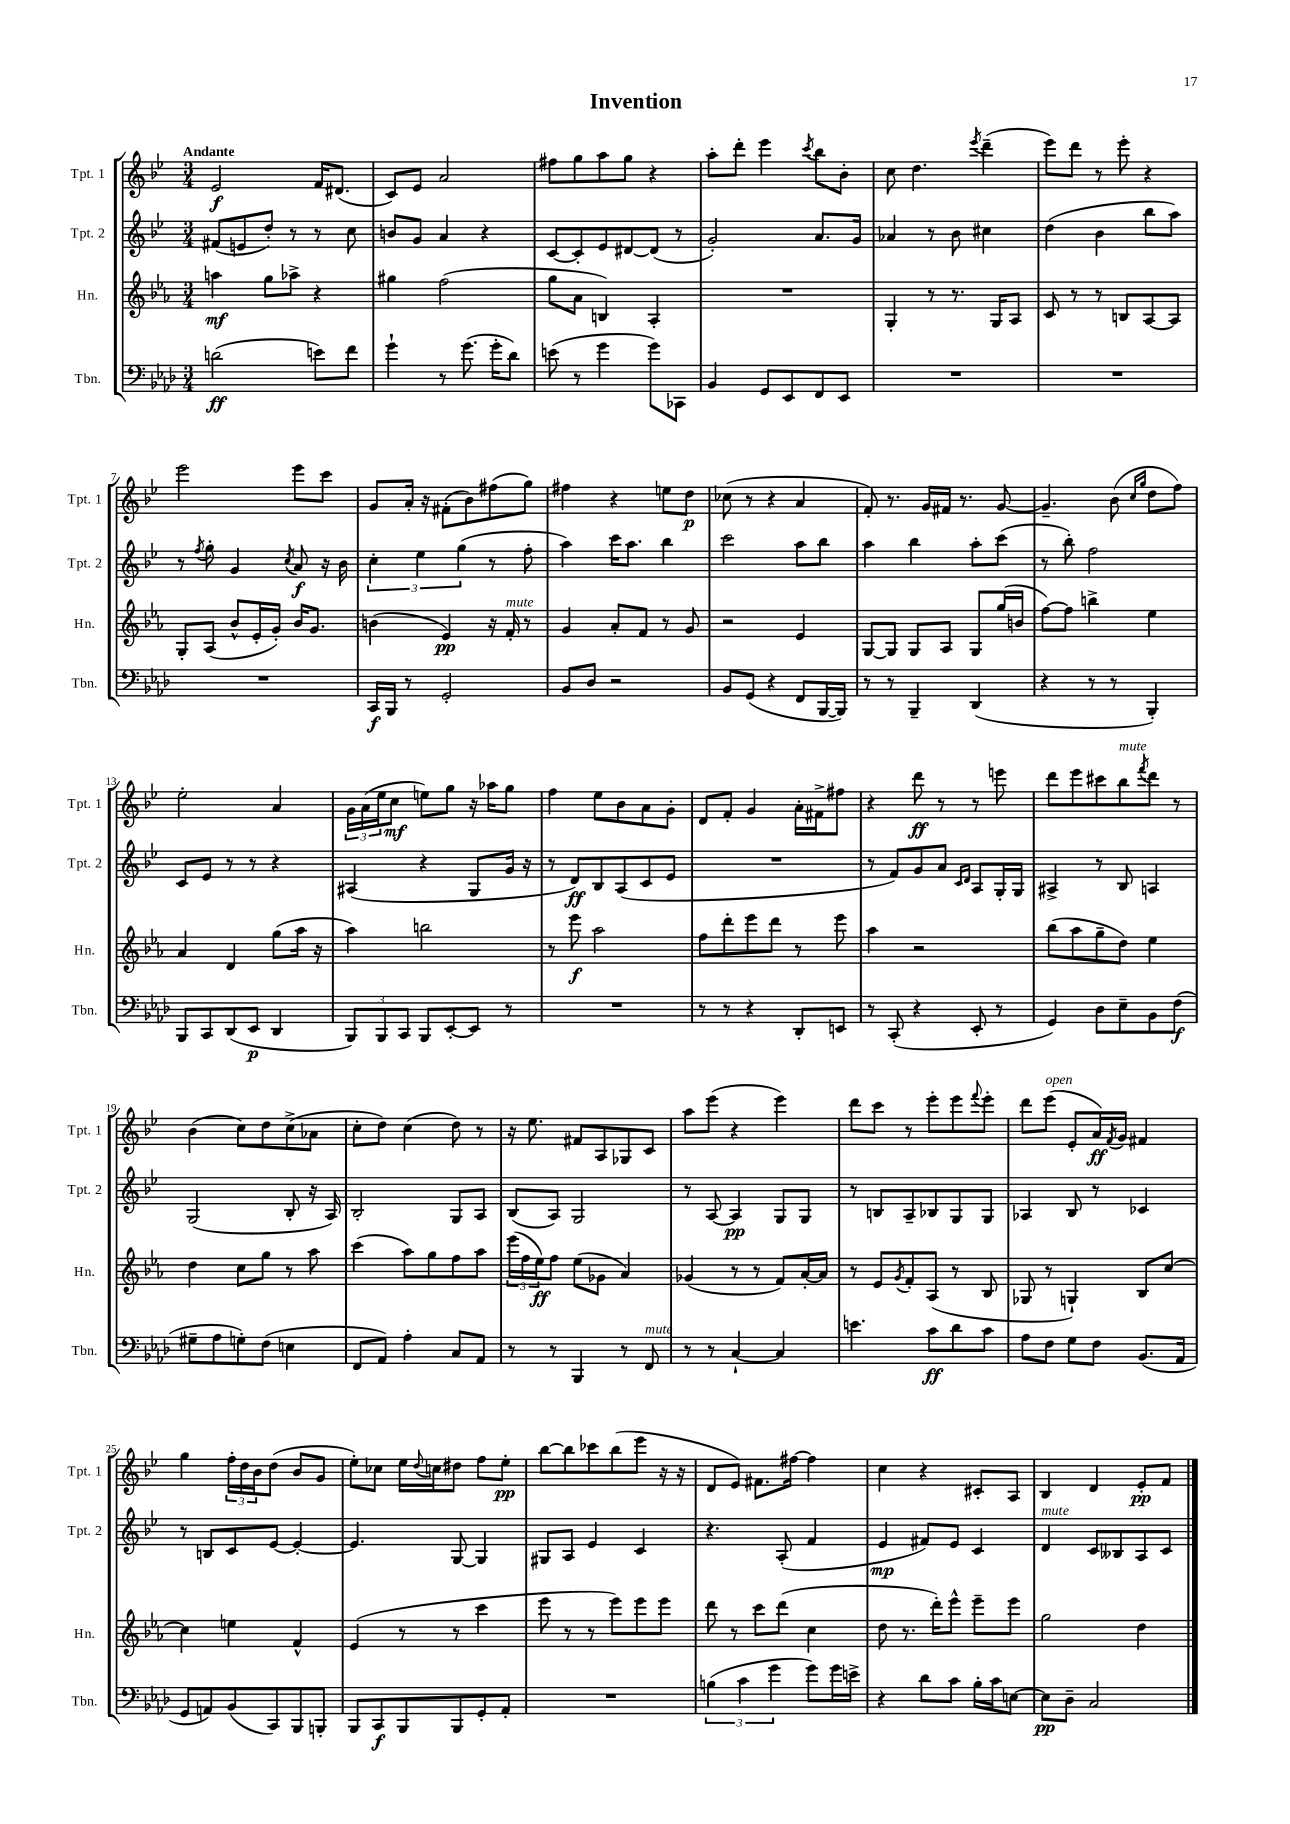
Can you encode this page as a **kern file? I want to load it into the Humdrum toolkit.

**kern	**kern	**kern	**kern
*staff4	*staff3	*staff2	*staff1
*clefF4	*clefG2	*clefG2	*clefG2
*k[b-e-a-d-]	*k[b-e-a-]	*k[b-e-]	*k[b-e-]
*M3/4	*M3/4	*M3/4	*M3/4
(2d\	4aa\	(8f#/L	2e-/
.	.	8e/	.
.	8gg\L	8dd'/J)	.
.	8aa-^\J	8r	.
8e\L)	4r	8r	16f/LK
.	.	.	(8.d#/J
8f\J	.	8cc\	.
=	=	=	=
4g`\	4gg#\	8b/L	8c/L)
.	.	8g/J	8e-/J
8r	(2ff\	4a/	2a/
(8.g\	.	.	.
.	.	4r	.
16g'\LK	.	.	.
8d-\J)	.	.	.
=	=	=	=
(8e\	8gg\L	[8c/L	8ff#\L
8r	8a-\J	8c'/]	8gg\
4g\	4B/)	8e-/	8aa\
.	.	[8d#/	8gg\J
8g\L)	4A-'/	(8d#/]J	4r
8CC-\J	.	8r	.
=	=	=	=
4BB-/	2.r	2g'/)	8aa'\L
.	.	.	8ddd'\J
8GG/L	.	.	4eee-\
8EE-/	.	.	.
.	.	.	8qccc/
8FF/	.	8.a/L	8bb-\L
8EE-/J	.	.	8b-'\J
.	.	16g/Jk	.
=	=	=	=
2.r	4G'/	4a-/	8cc\
.	.	.	4.dd\
.	8r	8r	.
.	8.r	8b-\	.
.	.	.	8qeee-/
.	.	4cc#\	(4ddd~\
.	16G/LK	.	.
.	8A-/J	.	.
=	=	=	=
2.r	8c/	(4dd\	8eee-\L)
.	8r	.	8ddd\J
.	8r	4b-\	8r
.	8B/L	.	8eee-'\
.	[8A-/	8bb-\L	4r
.	8A-/]J	8aa\J)	.
=	=	=	=
2.r	8G'/L	8r	2eee-\
.	.	8qff/	.
.	(8A-/J	8gg'\	.
.	8b-^^/L	4g/	.
.	16e-'/L	.	.
.	16g'/JJ)	.	.
.	.	8qcc/	.
.	16b-/LK	8a/	8eee-\L
.	8.g/J	.	.
.	.	16r	8ccc\J
.	.	16b-\	.
=	=	=	=
16CC/LL	(4b\	6cc'\	8g/L
16BBB-/JJ	.	.	.
8r	.	.	16a'/Jk
.	.	6ee-\	.
.	.	.	16r
2GG'/	4e-/)	.	(8f#'\L
.	.	(6gg\	.
.	.	.	8b-\)
.	16r	8r	(8ff#\
.	16f'/	.	.
.	8r	8ff'\	8gg\J)
=	=	=	=
8BB-/L	4g/	4aa\)	4ff#\
8D-/J	.	.	.
2r	8a-'/L	16ccc\LK	4r
.	.	8.aa\J	.
.	8f/J	.	.
.	8r	4bb-\	8ee\L
.	8g/	.	8dd\J
=	=	=	=
8BB-/L	2r	2ccc\	(8cc-\
(8GG/J	.	.	8r
4r	.	.	4r
8FF/L	4e-/	8aa\L	4a/
[16BBB-/L	.	8bb-\J	.
16BBB-/]JJ)	.	.	.
=	=	=	=
8r	[8G/L	4aa\	8f'/)
8r	8G/]J	.	8.r
4BBB-~/	8G/L	4bb-\	.
.	.	.	16g/LL
.	8A-/J	.	16f#/JJ
.	.	.	8.r
(4DD-/	8G/L	8aa'\L	.
.	(16gg/L	(8ccc\J	[8g/
.	16b/JJ	.	.
=	=	=	=
4r	[8ff\L)	8r	4.g~/]
.	8ff\]J	8bb-'\)	.
8r	4bb^\	2ff\	.
8r	.	.	(8b-\
.	.	.	16qqcc/LL
.	.	.	16qqgg/JJ
4BBB-'/)	4ee-\	.	8dd\L
.	.	.	8ff\J)
=	=	=	=
8BBB-/L	4a-/	8c/L	2ee-'\
8CC/	.	8e-/J	.
(8DD-/	4d/	8r	.
8EE-/J	.	8r	.
4DD-/	(8gg\L	4r	4a/
.	16aa-\Jk	.	.
.	16r	.	.
=	=	=	=
12BBB-/L)	4aa-\)	(4A#/	24g\LL
.	.	.	(24a\
12BBB-/	.	.	24ee-\J
.	.	.	8cc\J
12CC/J	.	.	.
8BBB-/L	2bb\	4r	8ee\L)
[8EE-'/	.	.	8gg\J
8EE-/]J	.	8G/L	16r
.	.	.	16aa-\LK
8r	.	16g/Jk	8gg\J
.	.	16r	.
=	=	=	=
2.r	8r	8r	4ff\
.	8eee-\	8d/L)	.
.	2aa-\	8B-/	8ee-\L
.	.	(8A/	8b-\
.	.	8c/	8a\
.	.	8e-/J	8g'\J
=	=	=	=
8r	8ff\L	2.r	8d/L
8r	8ddd'\	.	8f'/J
4r	8eee-\	.	4g/
.	8ddd\J	.	.
8DD-'/L	8r	.	16a'\LL
.	.	.	16f#^\J
8EE/J	8eee-\	.	8ff#\J
=	=	=	=
8r	4aa-\	8r	4r
(8CC'/	.	8f/L)	.
4r	2r	8g/	8ddd\
.	.	8a/J	8r
.	.	16qqc/LL	.
.	.	16qqd/JJ	.
8EE-'/	.	8A/L	8r
8r	.	16G'/L	8eee\
.	.	16G/JJ	.
=	=	=	=
4GG/)	(8bb-\L	4A#^/	8ddd\L
.	8aa-\	.	8eee-\
8D-\L	8gg~\	8r	8ccc#\
8E-~\	8dd\J)	8B-/	8bb-\
.	.	.	8qfff/
8BB-\	4ee-\	4A/	8ddd\J
(8F\J	.	.	8r
=	=	=	=
8G#~\L	4dd\	(2G/	(4b-\
8A-\	.	.	.
8G'\)	8cc\L	.	8cc\L)
(8F\J	8gg\J	.	8dd\
4E\	8r	8B-'/	(8cc^\
.	8aa-\	16r	8a-\J
.	.	16A/)	.
=	=	=	=
8FF/L	(4ccc\	2B-'/	8cc'\L
8AA-/J)	.	.	8dd\J)
4A-'\	8aa-\L)	.	(4cc\
.	8gg\	.	.
8C/L	8ff\	8G/L	8dd\)
8AA-/J	8aa-\J	8A/J	8r
=	=	=	=
8r	(24eee-\LL	(8B-/L	16r
.	24ff\	.	.
.	.	.	8.ee-\
.	24ee-\J)	.	.
8r	8ff\J	8A/J)	.
4BBB-/	(8ee-\L	2G/	8f#/L
.	8g-\J	.	8A/
8r	4a-/)	.	8G-/
8FF/	.	.	8c/J
=	=	=	=
8r	(4g-/	8r	8aa\L
8r	.	[8A/	(8eee-\J
[4C`/	8r	4A/]	4r
.	8r	.	.
4C/]	8f/L)	8G/L	4eee-\)
.	[16a-'/L	8G/J	.
.	16a-/]JJ	.	.
=	=	=	=
4.e\	8r	8r	8ddd\L
.	8e-/L	8B/L	8ccc\J
.	8qg/	.	.
.	8f'/	8A~/	8r
8c\L	(8A-/J	8B-/	8eee-'\L
8d-\	8r	8G/	8eee-\
.	.	.	8qqfff/
8c\J	8B-/	8G/J	8eee-'\J
=	=	=	=
8A-\L	8G-/	4A-/	8ddd\L
8F\J	8r	.	(8eee-\J
8G\L	4G`/)	8B-/	8e-'/L
8F\J	.	8r	16a/L)
.	.	.	8qf/
.	.	.	16g/JJ
(8.BB-/L	8B-/L	4c-/	4f#/
.	[8cc/J	.	.
16AA-/Jk	.	.	.
=	=	=	=
8GG/L	4cc\]	8r	4gg\
8AA/)	.	8B/L	.
(8BB-/	4ee\	8c/	24ff'\LL
.	.	.	24dd\
.	.	.	24b-\J
8CC/)	.	[8e-/J	(8dd\J
8BBB-/	4f^^/	4e-'/_	8b-/L
8BBB'/J	.	.	8g/J
=	=	=	=
8BBB-/L	(4e-/	4.e-/]	8ee-'\L)
8CC/	.	.	8cc-\J
8BBB-/	8r	.	16ee-\LL
.	.	.	8qqdd/
.	.	.	16cc\J
8BBB-/	8r	[8G/	8dd#\J
8GG'/	4ccc\	4G/]	8ff\L
8AA-'/J	.	.	8ee-'\J
=	=	=	=
2.r	8eee-\	8G#/L	[8bb-\L
.	8r	8A/J	8bb-\]
.	8r	4e-/	8ccc-\
.	8eee-\L)	.	(8bb-\
.	8eee-\	4c/	8eee-\J
.	8eee-\J	.	16r
.	.	.	16r
=	=	=	=
(6B\	8ddd\	4.r	8d/L
.	8r	.	8e-/J)
6c\	.	.	.
.	8ccc\L	.	8.f#\L
6g\	.	.	.
.	(8ddd\J	(8A'/	.
.	.	.	[16ff#\Jk
8g\L)	4cc\	4f/	4ff#\]
16g\L	.	.	.
16e^\JJ	.	.	.
=	=	=	=
4r	8dd\	4e-/	4cc\
.	8.r	.	.
8d-\L	.	8f#/L)	4r
.	16ddd'\LK)	.	.
8c\J	8eee-^^\J	8e-/J	.
16B-'\LL	8eee-~\L	4c/	8c#'/L
16c\J	.	.	.
[8E\J	8eee-\J	.	8A/J
=	=	=	=
8E\]L	2gg\	4d/	4B-/
8D-~\J	.	.	.
2C/	.	8c/L	4d/
.	.	8B--/	.
.	4dd\	8A/	8e-'/L
.	.	8c/J	8f/J
==	==	==	==
*-	*-	*-	*-
